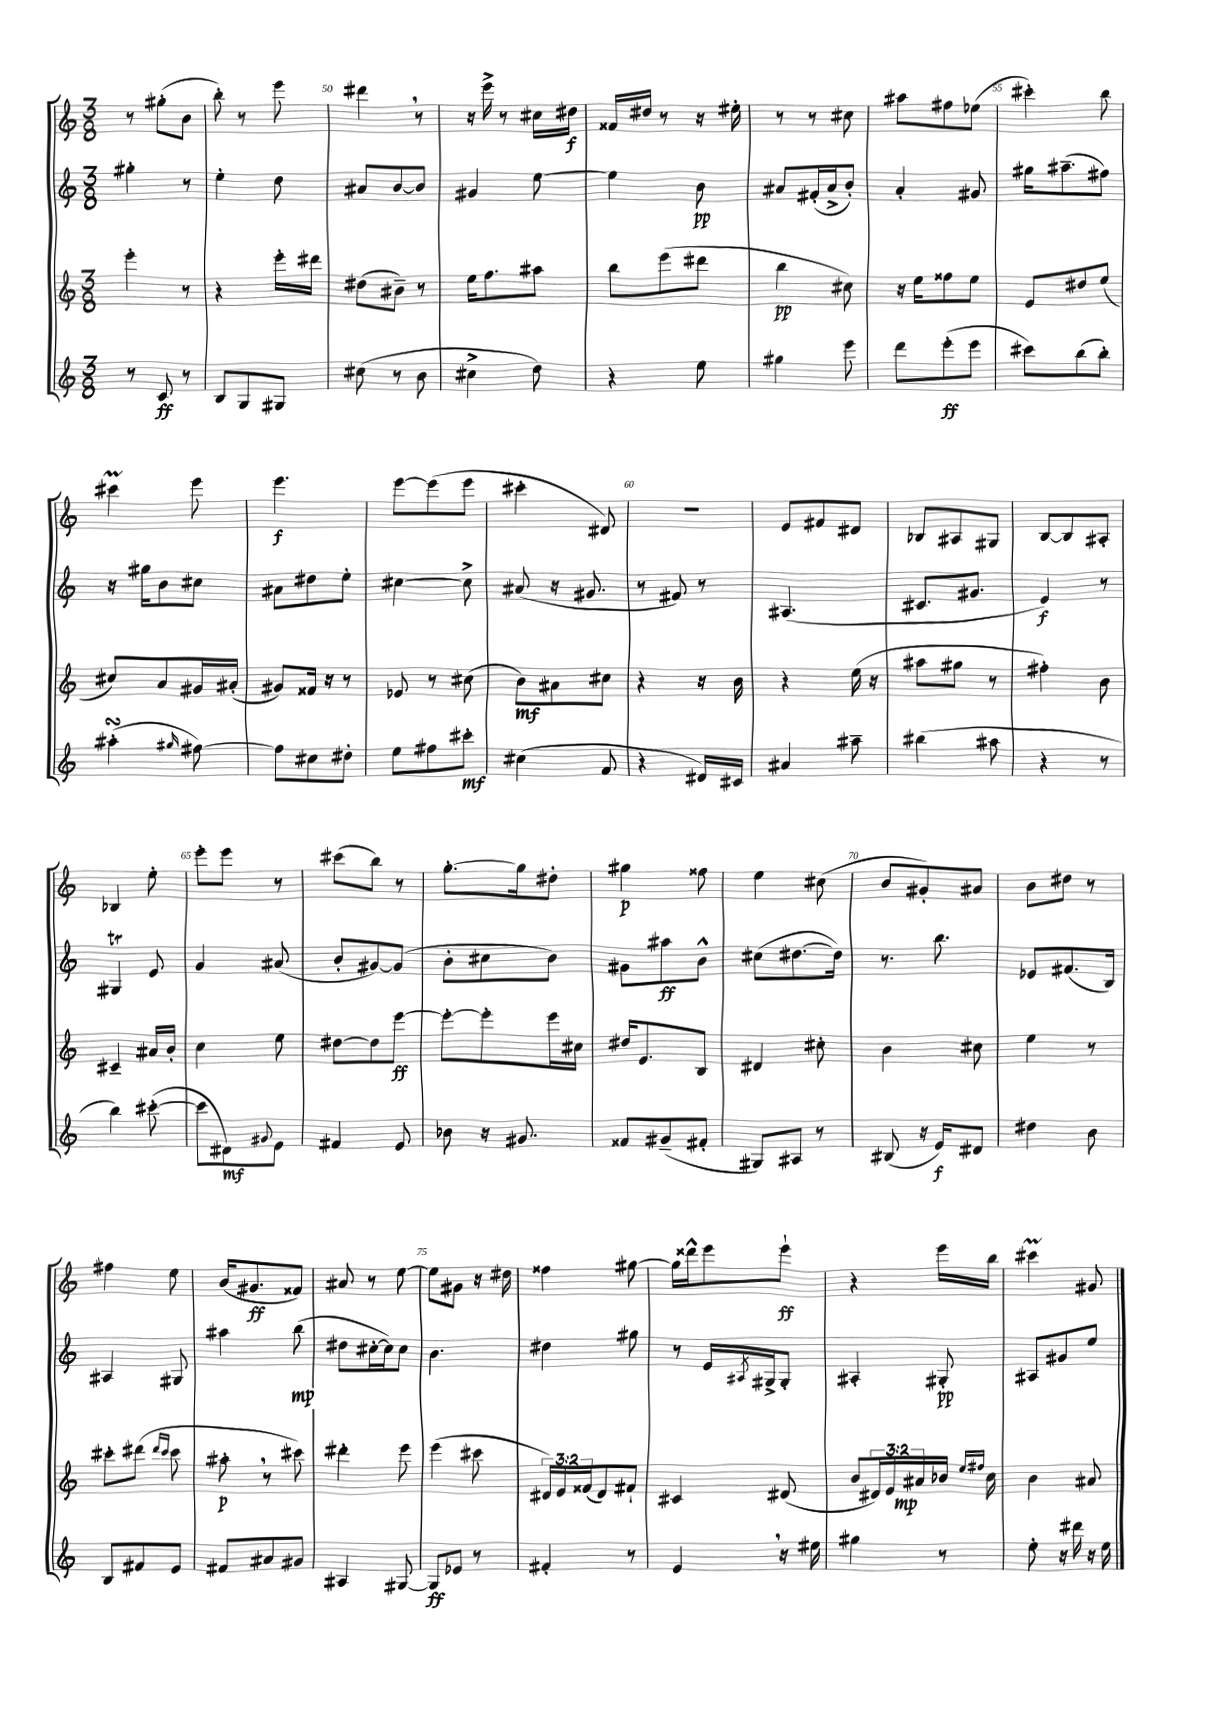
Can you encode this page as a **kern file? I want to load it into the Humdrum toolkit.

**kern	**dynam	**kern	**dynam	**kern	**dynam	**kern	**dynam
*part4	*part4	*part3	*part3	*part2	*part2	*part1	*part1
*staff4	*staff4	*staff3	*staff3	*staff2	*staff2	*staff1	*staff1
*clefG2	*	*clefG2	*	*clefG2	*	*clefG2	*
*k[]	*	*k[]	*	*k[]	*	*k[]	*
*M3/8	*	*M3/8	*	*M3/8	*	*M3/8	*
=48	=48	=48	=48	=48	=48	=48	=48
8r	.	4eee'\	.	4gg#X'\	.	8r	.
8c/	ff	.	.	.	.	(8gg#X'\L	.
8r	.	8r	.	8r	.	8b\J	.
=49	=49	=49	=49	=49	=49	=49	=49
8B/L	.	4r	.	4ee'\	.	8bb'\)	.
8G/	.	.	.	.	.	8r	.
8G#X/J	.	16eee'\LL	.	8dd\	.	8eee\	.
.	.	16ddd#X\JJ	.	.	.	.	.
=50	=50	=50	=50	=50	=50	=50	=50
(8cc#X\	.	(8dd#X\L	.	8a#X/L	.	4ddd#X,\	.
8r	.	8b#X~\J)	.	[8b/	.	.	.
8b\	.	8r	.	8b/J]	.	8r	.
=51	=51	=51	=51	=51	=51	=51	=51
4cc#X^\	.	16ee\KL	.	4g#X/	.	16r	.
.	.	8.ff\	.	.	.	16eee^\	.
.	.	.	.	.	.	8r	.
8dd\)	.	8aa#X\J	.	[8ee\	.	16cc#X\LL	.
.	.	.	.	.	.	16dd#X\JJ	f
=52	=52	=52	=52	=52	=52	=52	=52
4r	.	8bb\L	.	4ee\]	.	16f##X/LL	.
.	.	.	.	.	.	16dd#X/JJ	.
.	.	(8eee\	.	.	.	8r	.
8ee\	.	8ddd#X\J	.	8b\	pp	16r	.
.	.	.	.	.	.	16ee#X'\	.
=53	=53	=53	=53	=53	=53	=53	=53
4gg#X\	.	4bb\	pp	8a#X/L	.	8r	.
.	.	.	.	(16f#X'/L	.	8r	.
.	.	.	.	16a#^/J	.	.	.
8eee\	.	8cc#X\)	.	8b'/J)	.	8cc#X\	.
=54	=54	=54	=54	=54	=54	=54	=54
8ddd\L	.	16r	.	4a'/	.	8aa#X\L	.
.	.	16ee\KL	.	.	.	.	.
(8eee'\	ff	8ff##X\	.	.	.	8ff#X\	.
8eee\J	.	8ee\J	.	8g#X/	.	(8ee-X\J	.
=55	=55	=55	=55	=55	=55	=55	=55
8ccc#X\L)	.	8e/L	.	16gg#X\KL	.	4ccc#X'\)	.
.	.	.	.	(8.aa#X~\	.	.	.
(8bb\	.	8dd#X/	.	.	.	.	.
8bb'\J)	.	(8ee/J	.	8ff#X\J)	.	8bb\	.
!!LO:LB:g=z
=56	=56	=56	=56	=56	=56	=56	=56
(4aa#XsSsS'\	.	8cc#X/L)	.	16r	.	4ccc#Xm\	.
.	.	.	.	16gg#X\KL	.	.	.
.	.	8a/	.	8b\	.	.	.
16qqgg#X/	.	.	.	.	.	.	.
[8ff#X\)	.	16g#X/L	.	8cc#X\J	.	8eee\	.
.	.	(16a#X'/JJ	.	.	.	.	.
=57	=57	=57	=57	=57	=57	=57	=57
8ff#\L]	.	8g#X/L)	.	8a#X\L	.	4.eee\	f
8cc#X\	.	16f##X/Jk	.	8dd#X\	.	.	.
.	.	16r	.	.	.	.	.
8dd#X'\J	.	8r	.	8ee'\J	.	.	.
=58	=58	=58	=58	=58	=58	=58	=58
8ee\L	.	8e-X/	.	[4cc#X\	.	[8eee\L	.
8ff#X\	.	8r	.	.	.	(8eee\]	.
8ccc#X'\J	mf	(8cc#X\	.	8cc#^\]	.	8eee\J	.
=59	=59	=59	=59	=59	=59	=59	=59
(4cc#X\	.	8b\L)	mf	(8a#X/	.	4ccc#X'\	.
.	.	8a#X\	.	16r	.	.	.
.	.	.	.	8.g#X/	.	.	.
8f/	.	8cc#X\J	.	.	.	8d#X/)	.
=60	=60	=60	=60	=60	=60	=60	=60
4r	.	4r	.	8r	.	4.r	.
.	.	.	.	8f#X/)	.	.	.
16d#X/LL)	.	16r	.	8r	.	.	.
16c#X/JJ	.	16b\	.	.	.	.	.
=61	=61	=61	=61	=61	=61	=61	=61
4a#X/	.	4r	.	(4.A#X/	.	8e/L	.
.	.	.	.	.	.	8f#X/	.
8aa#X~\	.	(16ee\	.	.	.	8d#X/J	.
.	.	16r	.	.	.	.	.
=62	=62	=62	=62	=62	=62	=62	=62
(4bb#X\	.	8aa#X\L	.	8.c#X/L	.	8B-X/L	.
.	.	8gg#X\J	.	.	.	8A#X/	.
.	.	.	.	8.g#X/J	.	.	.
8aa#X\	.	8r	.	.	.	8G#X/J	.
=63	=63	=63	=63	=63	=63	=63	=63
4r	.	4ff#X'\)	.	4e/)	f	[8B/L	.
.	.	.	.	.	.	8B/]	.
8r	.	8b\	.	8r	.	8A#X'/J	.
!!LO:LB:g=z
=64	=64	=64	=64	=64	=64	=64	=64
4bb\)	.	4c#X~/	.	4G#Xt/	.	4B-X/	.
([8ccc#X'\	.	16a#X/LL	.	8e/	.	8ee'\	.
.	.	16b'/JJ	.	.	.	.	.
=65	=65	=65	=65	=65	=65	=65	=65
8ccc#\L]	.	4cc\	.	4g/	.	8eee'\L	.
8d#X\)	mf	.	.	.	.	8eee\J	.
8qqg#X/	.	.	.	.	.	.	.
8e\J	.	8ee\	.	(8a#X/	.	8r	.
=66	=66	=66	=66	=66	=66	=66	=66
4f#X/	.	[8dd#X\L	.	8b'/L	.	(8ccc#X\L	.
.	.	8dd#\]	.	[8g#X/)	.	8bb\J)	.
8e/	.	[8eee\J	ff	(8g#/J]	.	8r	.
=67	=67	=67	=67	=67	=67	=67	=67
8b-X\	.	8eee'\L_	.	8b'\L	.	[8.gg'\L	.
16r	.	8eee'\]	.	8cc#X\	.	.	.
8.g#X/	.	.	.	.	.	16gg\k]	.
.	.	16eee\L	.	8b\J)	.	8dd#X'\J	.
.	.	16cc#X\JJ	.	.	.	.	.
=68	=68	=68	=68	=68	=68	=68	=68
8f##X/L	.	16dd#X/KL	.	8g#X\L	.	4gg#X\	p
.	.	8.e/	.	.	.	.	.
(8g#X~/	.	.	.	8aa#X\	ff	.	.
8f#X'/J	.	8B/J	.	8b^^\J	.	8ff##X\	.
=69	=69	=69	=69	=69	=69	=69	=69
8G#X/L)	.	4d#X/	.	(8cc#X\L	.	4ee\	.
8A#X/J	.	.	.	[8.dd#X\	.	.	.
8r	.	8cc#X'\	.	.	.	(8cc#X\	.
.	.	.	.	16dd#\Jk])	.	.	.
=70	=70	=70	=70	=70	=70	=70	=70
(8B#X/	.	4b\	.	8.r	.	8b/L	.
16r	.	.	.	.	.	8g#X'/)	.
16e/KL)	f	.	.	8.bb\	.	.	.
8d#X/J	.	8cc#X\	.	.	.	8a#X/J	.
=71	=71	=71	=71	=71	=71	=71	=71
4dd#X\	.	4ee\	.	8e-X/L	.	8b\L	.
.	.	.	.	(8.f#X/	.	8dd#X\J	.
8b\	.	8r	.	.	.	8r	.
.	.	.	.	16B/Jk)	.	.	.
!!LO:LB:g=z
=72	=72	=72	=72	=72	=72	=72	=72
8B/L	.	8ccc#X'\L	.	4A#X/	.	4ff#X\	.
8f#X/	.	(8ddd#X\J	.	.	.	.	.
.	.	16qqddd#/LL	.	.	.	.	.
.	.	16qqccc#/JJ	.	.	.	.	.
8e/J	.	8ccc#\	.	8G#X/	.	8ee\	.
=73	=73	=73	=73	=73	=73	=73	=73
8f#X/L	.	8aa#X',\	p	4aa#X\	.	(16b/KL	.
.	.	.	.	.	.	8.g#X/	ff
8a#X/	.	8r	.	.	.	.	.
8g#X/J	.	8ccc#X\)	.	(8bb\	mp	8f##X/J)	.
=74	=74	=74	=74	=74	=74	=74	=74
4A#X/	.	4ddd#X'\	.	8dd#X\L	.	8a#X/	.
.	.	.	.	[16cc#X'\L	.	8r	.
.	.	.	.	16cc#\J])	.	.	.
[8G#X/	.	8eee\	.	8cc#\J	.	[8ee\	.
=75	=75	=75	=75	=75	=75	=75	=75
8G#/L]	ff	(4eee\	.	4.b\	.	8ee\L]	.
8e-X/J	.	.	.	.	.	8g#X\J	.
8r	.	8ccc#X\	.	.	.	16r	.
.	.	.	.	.	.	16dd#X\	.
=76	=76	=76	=76	=76	=76	=76	=76
4f#X'/	.	24d#X/LL)	.	4dd#X\	.	4ff##X\	.
.	.	24e/	.	.	.	.	.
.	.	(24f##X/J	.	.	.	.	.
.	.	8d#/)	.	.	.	.	.
8r	.	8f#X`/J	.	8gg#X\	.	[8gg#X\	.
=77	=77	=77	=77	=77	=77	=77	=77
4e,/	.	4c#X/	.	8r	.	16gg#\LL]	.
.	.	.	.	.	.	16ddd##X^^\J	.
.	.	.	.	16e/LL	.	8eee\	.
.	.	.	.	8qA#X/	.	.	.
.	.	.	.	16G#X^/J	.	.	.
16r	.	(8d#X/	.	8G#'/J	.	8eee`\J	ff
16ee#X\	.	.	.	.	.	.	.
=78	=78	=78	=78	=78	=78	=78	=78
4gg#X\	.	8b/L	.	4A#X'/	.	4r	.
.	.	24d#X/L)	.	.	.	.	.
.	.	24e/	.	.	.	.	.
.	.	24a#X/	mp	.	.	.	.
8r	.	16b-X/JJ	.	8G#X'/	pp	16eee\LL	.
.	.	16qqee/LL	.	.	.	.	.
.	.	16qqff#X/JJ	.	.	.	.	.
.	.	16cc\	.	.	.	16bb\JJ	.
=79	=79	=79	=79	=79	=79	=79	=79
8ee'\	.	4b\	.	8A#X/L	.	4ccc#Xm\	.
16r	.	.	.	8g#X/	.	.	.
16ddd#X\	.	.	.	.	.	.	.
16r	.	8a#X/	.	8ee/J	.	8g#X/	.
16ee\	.	.	.	.	.	.	.
==	==	==	==	==	==	==	==
*-	*-	*-	*-	*-	*-	*-	*-
